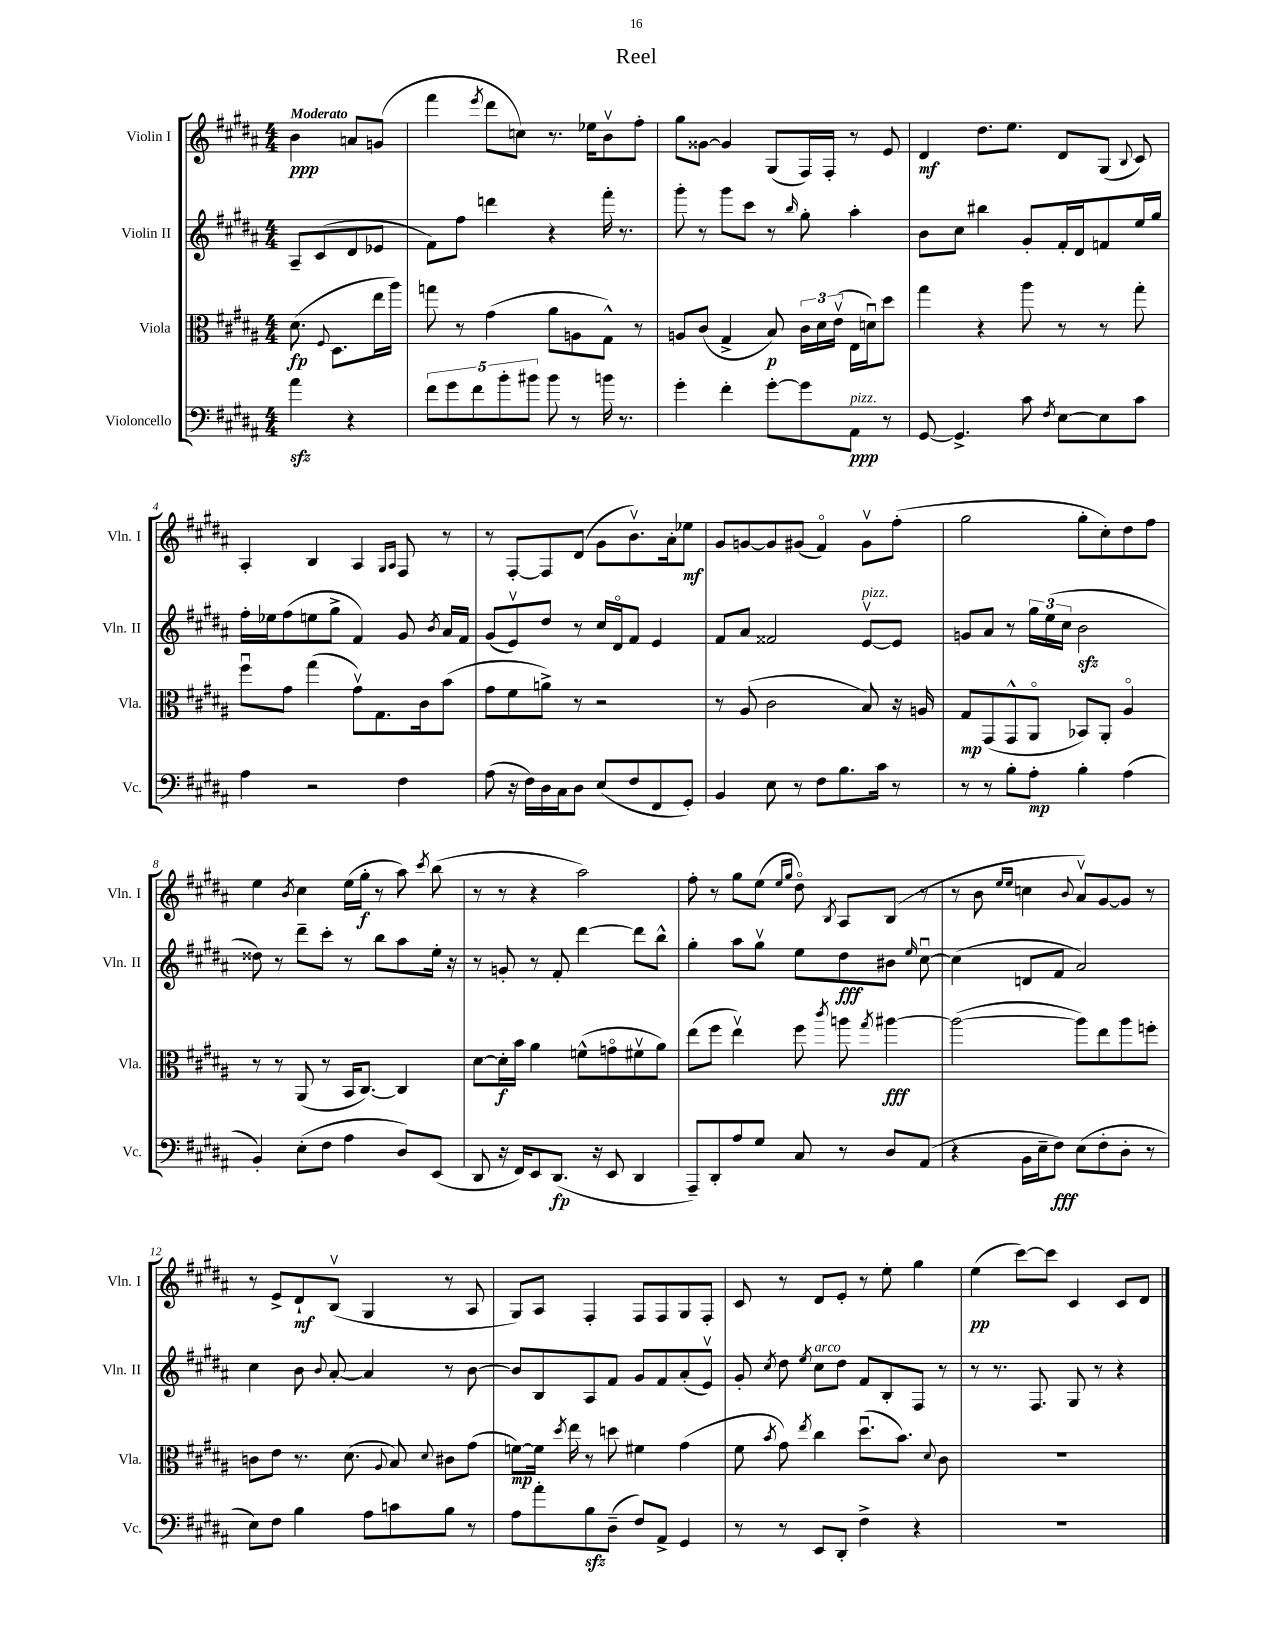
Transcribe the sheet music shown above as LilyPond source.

\header { title = "Reel" }
<<
\new StaffGroup <<
\new Staff = "s0" \with { instrumentName = "Violin I" shortInstrumentName = "Vln. I" } {
    \clef treble \key b \major \numericTimeSignature \time 4/4 \partial 2 \tempo "Moderato"
    \autoBeamOff b'4\ppp a'8[ g'8]( |
    fis'''4 \acciaccatura { e'''8 } dis'''8[ c''8]) r8. ees''16[ b'8\upbow fis''8]-. |
    gis''8[ gisis'8]~ gisis'4 gis8[( fis16) fis16]-. r8 e'8 |
    dis'4\mf dis''8.[ e''8.] dis'8[ gis8]( \appoggiatura { b8 } cis'8) |
    ais4-. b4 ais4 \grace { gis16[ ais16] } fis8 r8 |
    r8 fis8[~-. fis8 dis'8]( gis'8[ b'8.\upbow) ais'16-. ees''8]\mf |
    gis'8[ g'8~ g'8 gis'8]( fis'4\flageolet) gis'8[\upbow fis''8]-.( |
    gis''2 gis''8[-. cis''8-.) dis''8 fis''8] |
    e''4 \acciaccatura { b'8 } cis''4 e''16[( gis''16]-.\f r8 ais''8) \acciaccatura { cis'''8 } b''8( |
    r8 r8 r4 ais''2) |
    fis''8-. r8 gis''8[ e''8]( \grace { e''16[ gis''16] } dis''8\flageolet) \acciaccatura { b8 } ais8[ b8]( r8 |
    r8 b'8 \grace { e''16[ e''16] } c''4 \appoggiatura { b'8 } ais'8[\upbow) gis'8~ gis'8] r8 |
    r8 e'8[-> dis'8-!\mf b8]\upbow( gis4 r8 ais8 |
    gis8[) ais8] fis4-. fis8[ fis8 gis8 fis8]-. |
    cis'8 r8 dis'8[ e'8]-. r8 e''8-. gis''4 |
    e''4\pp( cis'''8[~) cis'''8] cis'4 cis'8[ dis'8] \bar "|." |
}
\new Staff = "s1" \with { instrumentName = "Violin II" shortInstrumentName = "Vln. II" } {
    \clef treble \key b \major \numericTimeSignature \time 4/4 \partial 2
    \autoBeamOff ais8[-- cis'8( dis'8 ees'8] |
    fis'8[) fis''8] d'''4 r4 fis'''16-. r8. |
    gis'''8-. r8 gis'''8[ cis'''8] r8 \grace { b''16 } gis''8-. ais''4-. |
    b'8[ cis''8] bis''4 gis'8[-. fis'16-. dis'16 f'8 e''16 gis''16] |
    fis''16[-. ees''16 fis''8( e''8 gis''8]-> fis'4) gis'8 \acciaccatura { b'8 } ais'16[ fis'16] |
    gis'8[( e'8\upbow) dis''8] r8 cis''16[ dis'16\flageolet fis'8] e'4 |
    fis'8[ ais'8] fisis'2 e'8[~\upbow^\markup { \italic "pizz." } e'8] |
    g'8[ ais'8] r8 \tuplet 3/2 { gis''16[ e''16( cis''16] } b'2\sfz |
    disis''8) r8 dis'''8[-- cis'''8]-. r8 b''8[ ais''8 e''16]-. r16 |
    r8 g'8-. r8 fis'8-. dis'''4~ dis'''8[ b''8]-^ |
    gis''4-. ais''8[ gis''8]\upbow e''8[ dis''8\fff bis'8] \grace { e''16 } cis''8~\downbow |
    cis''4( d'8[ fis'8] ais'2) |
    cis''4 b'8 \appoggiatura { b'8 } ais'8~-. ais'4 r8 b'8~ |
    b'8[ b8 ais8 fis'8] gis'8[ fis'8 ais'8-.( e'8]\upbow) |
    gis'8-. \acciaccatura { cis''8 } dis''8 \acciaccatura { e''8 } cis''8[^\markup { \italic "arco" } dis''8] fis'8[ b8-. fis8] r8 |
    r8 r8. fis8. gis8 r8 r4 \bar "|." |
}
\new Staff = "s2" \with { instrumentName = "Viola" shortInstrumentName = "Vla." } {
    \clef alto \key b \major \numericTimeSignature \time 4/4 \partial 2
    \autoBeamOff dis'8.\fp( \appoggiatura { fis8 } dis8.[ e''16 ais''16]) |
    g''8 r8 gis'4( ais'8[ a8 gis8]-^) r8 |
    a8[ cis'8]( gis4-> b8\p) \tuplet 3/2 { cis'16[ dis'16 e'16]\upbow( } e16[ d'16\downbow) dis''8] |
    gis''4 r4 ais''8 r8 r8 gis''8-. |
    fis''8[\downbow gis'8] gis''4( gis'8[\upbow) gis8. cis'16 b'8]( |
    gis'8[ fis'8 a'8]->) r8 r2 |
    r8 ais8( cis'2 b8) r16 a16 |
    gis8[\mp gis,8( gis,8-^ ais,8]\flageolet bes,8[) ais,8]-. ais4\flageolet |
    r8 r8 ais,8( r8 b,16[ cis8.]~) cis4 |
    dis'8[~ dis'16-.\f b'16] ais'4 f'8[-^( g'8\flageolet fis'8\upbow ais'8]) |
    e''8[( fis''8] e''4\upbow) fis''8 \acciaccatura { cis'''8 } a''8 \acciaccatura { gis''8 } ais''4~\fff |
    ais''2~( ais''8[) e''8 ais''8 f''8]-. |
    c'8[ e'8] r8. dis'8.( \appoggiatura { ais8 } b8) \appoggiatura { dis'8 } cis'8[ gis'8]( |
    f'8[~\mp) f'16] \acciaccatura { dis''8 } e''16 r8 d''8 fis'4 gis'4( |
    fis'8 \acciaccatura { b'8 } gis'8) \acciaccatura { e''8 } cis''4 dis''8.[\downbow( b'8.]) \appoggiatura { dis'8 } cis'8 |
    R1 \bar "|." |
}
\new Staff = "s3" \with { instrumentName = "Violoncello" shortInstrumentName = "Vc." } {
    \clef bass \key b \major \numericTimeSignature \time 4/4 \partial 2
    \autoBeamOff ais'4\sfz r4 |
    \tuplet 5/4 { fis'8[ gis'8 fis'8 b'8-. bis'8] } bis'8 r8 b'16 r8. |
    gis'4-. fis'4-. gis'8[~-. gis'8 ais,8]\ppp^\markup { \italic "pizz." } r8 |
    gis,8~ gis,4.-> cis'8 \acciaccatura { fis8 } e8[~ e8 cis'8] |
    ais4 r2 fis4 |
    ais8( r16 fis16[) dis16 cis16 dis8] e8[( fis8 fis,8 gis,8]-.) |
    b,4 e8 r8 fis8[ b8. cis'16] r8 |
    r8 r8 b8[-. ais8]-.\mp b4-. ais4( |
    b,4-.) e8[-.( fis8] ais4 dis8[) e,8]( |
    dis,8 r16 fis,16[) e,8 dis,8.]\fp( r16 e,8 dis,4 |
    ais,,8[--) dis,8-. ais8 gis8] cis8 r8 dis8[ ais,8]( |
    r4 b,16[ e16-- fis8]\fff) e8[( fis8-. dis8]-. r8 |
    e8[) fis8] b4 ais8[ c'8 b8] r8 |
    ais8[ ais'8-. b8\sfz dis8]--( fis8[) ais,8]-> gis,4 |
    r8 r8 e,8[ dis,8]-. fis4-> r4 |
    R1 \bar "|." |
}
>>
>>
